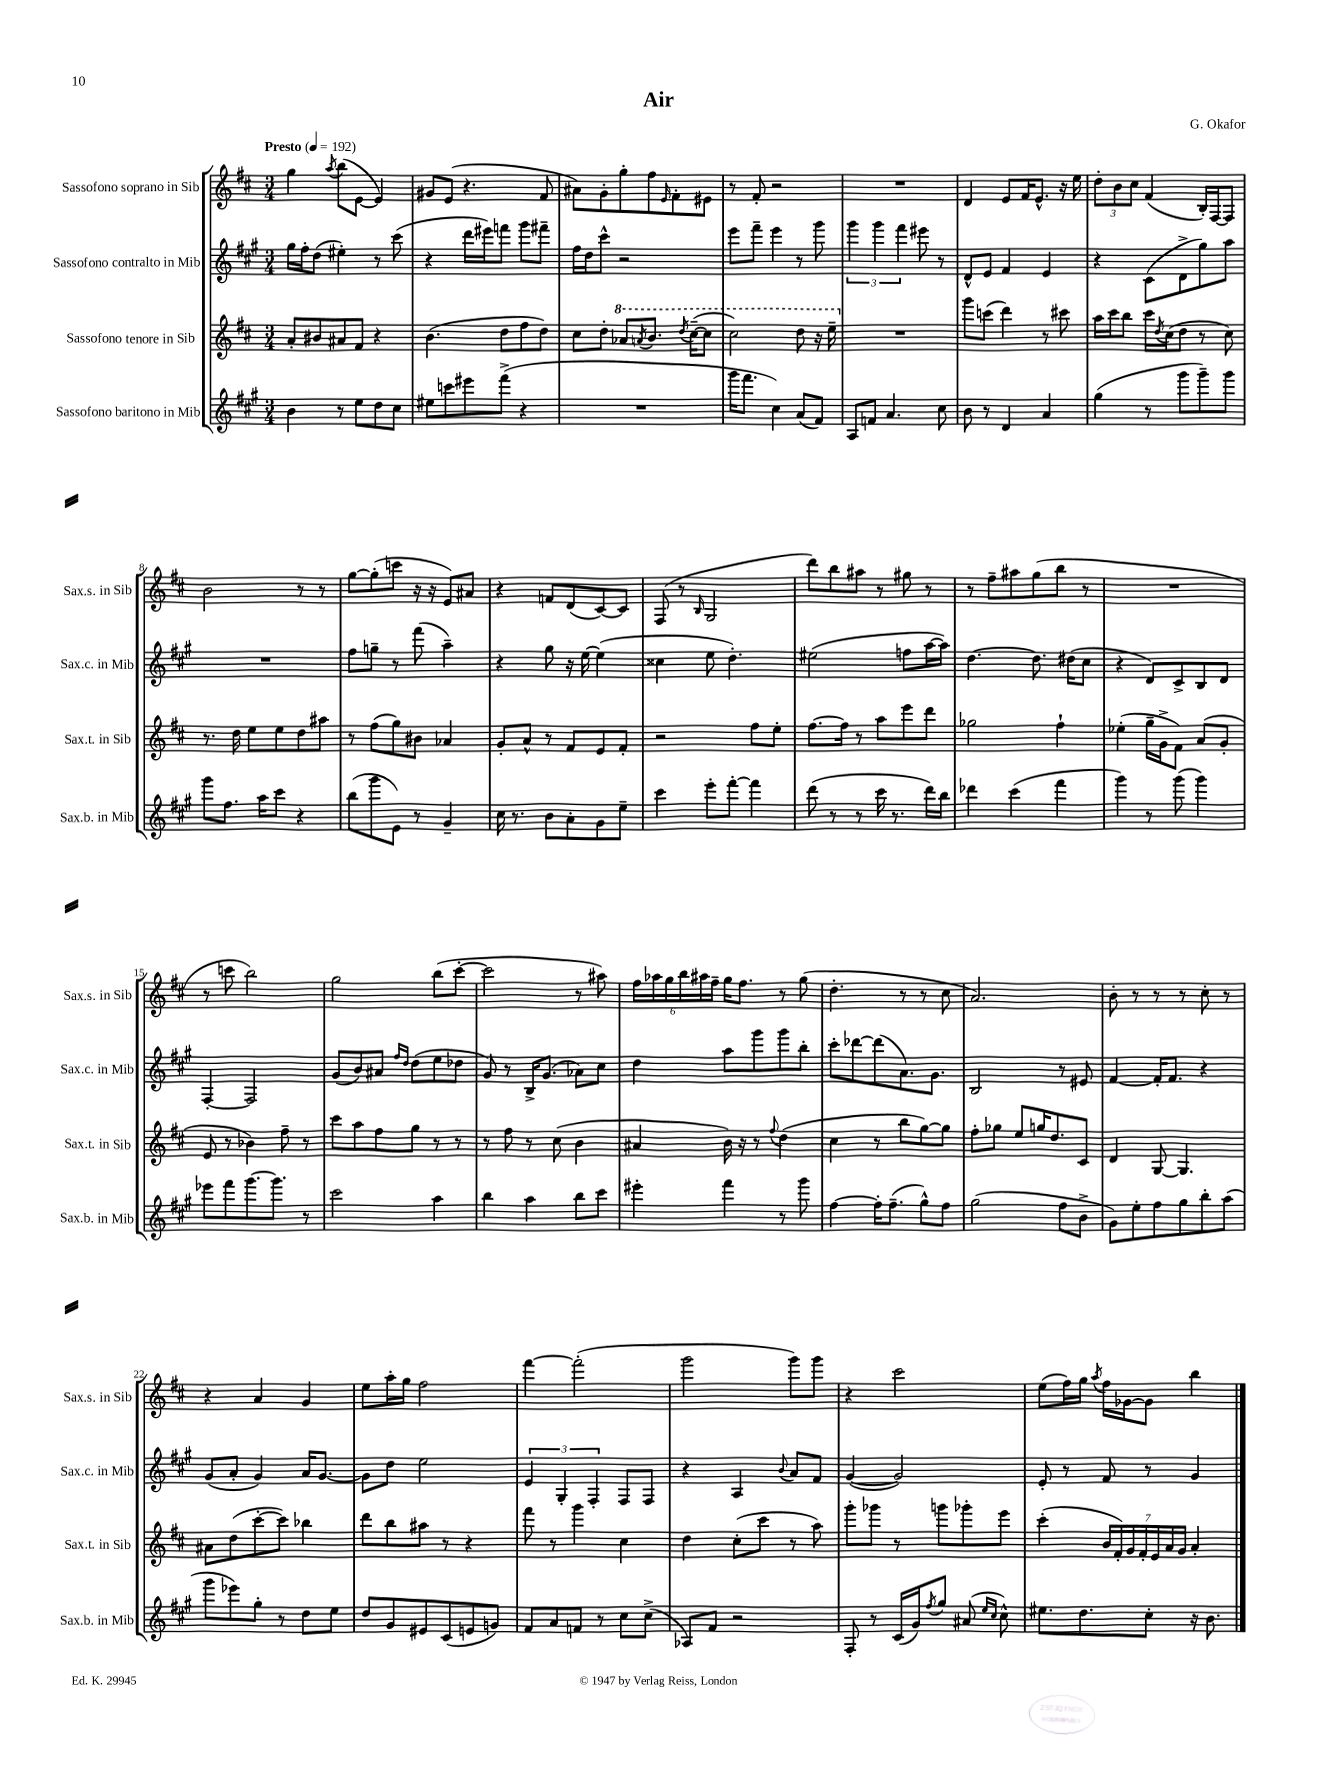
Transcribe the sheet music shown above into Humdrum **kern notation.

**kern	**kern	**kern	**kern
*part4	*part3	*part2	*part1
*staff4	*staff3	*staff2	*staff1
*I"Sassofono baritono in Mib	*I"Sassofono tenore in Sib	*I"Sassofono contralto in Mib	*I"Sassofono soprano in Sib
*I'Sax.b. in Mib	*I'Sax.t. in Sib	*I'Sax.c. in Mib	*I'Sax.s. in Sib
*clefG2	*clefG2	*clefG2	*clefG2
*k[f#c#g#]	*k[f#c#]	*k[f#c#g#]	*k[f#c#]
*M3/4	*M3/4	*M3/4	*M3/4
*MM192	*MM192	*MM192	*MM192
=1	=1	=1	=1
!	!	!	!LO:TX:a:B:t=Presto
4b\	8a'/L	16gg#\LL	4gg\
.	.	16ff#'\J	.
.	8b#X/	(8dd\J	.
.	.	.	8qaa/
8r	8a#X/	4ee#X'\)	(8bb\L
8ee\L	8f#/J	.	[8e\J
8dd\	4r	8r	4e/])
8cc#\J	.	(8ccc#\	.
=2	=2	=2	=2
8ee#X\L	(4.b\	4r	8g#X/L
8cccn\	.	.	(8e/J
8eee#X\	.	16ddd\LL	4.r
.	.	16eee#X\J)	.
(8fff#^\J	8dd\L	8fffn\J	.
4r	8ff#\	8ggg#\L	.
.	8dd\J)	8fff#X~\J	8f#/
=3	=3	=3	=3
2.r	8cc#\L	16ff#\LL	8a#X\L)
.	.	16dd\J	.
.	8dd'\J	8ccc#^^\J	8g'\
*	*8va	*	*
.	8aa-X/L	2r	8gg'\
.	8qaan/	.	.
.	8.bb/J	.	8ff#\
.	.	.	16qqe/
.	.	.	8f#'\
.	8qddd/	.	.
.	([16ccc#~\KL	.	.
.	8ccc#\J]	.	8e#X\J
=4	=4	=4	=4
16ggg#\KL	2ccc#\)	8eee\L	8r
8.fff#\J	.	.	.
.	.	8fff#~\J	8f#'/
4cc#\)	.	4eee\	2r
(8a/L	8ddd\	8r	.
8f#/J)	16r	8ggg#\	.
.	16eee~\	.	.
=5	=5	=5	=5
*	*X8va	*	*
8A/L	2.r	6ggg#\	2.r
8fn/J	.	.	.
.	.	6ggg#\	.
4.a/	.	.	.
.	.	6fff#\	.
.	.	8eee#X\	.
8cc#\	.	8r	.
=6	=6	=6	=6
8b\	8ggg\L	8d^^/L	4d/
8r	(8cccn\J	8e/J	.
4d/	4ddd\)	4f#/	8e/L
.	.	.	16f#/K
.	.	.	8.e^^/J
4a/	8r	4e/	.
.	8ccc#X\	.	16r
.	.	.	16ee\
=7	=7	=7	=7
(4gg#\	16aa\LL	4r	12dd'\L
.	16ccc#\J	.	.
.	.	.	12b\
.	8bb\J	.	.
.	.	.	12cc#\J
8r	16ccc#\LL	(8c#\L	(4f#/
.	8qdd/	.	.
.	(16cc#\J	.	.
8ggg#\L	8dd\J	8d^\	.
8ggg#~\)	8r	8gg#\)	16B'/LL)
.	.	.	[16F#/J
8ggg#\J	8cc#\)	8aa\J	8F#/J]
!!LO:LB:g=z
=8	=8	=8	=8
8ggg#\L	8.r	2.r	2b\
8.ff#\J	.	.	.
.	16dd\	.	.
.	8ee\L	.	.
16aa\KL	.	.	.
8ccc#\J	8ee\	.	.
4r	8dd\	.	8r
.	8aa#X\J	.	8r
=9	=9	=9	=9
(8bb\L	8r	8ff#\L	[8gg\L
8ggg#\	(8ff#\L	8ggn~\J	(8gg'\]
8e\J)	8gg\)	8r	8cccn\J
8r	8b#X\J	(8fff#\	16r
.	.	.	16r
4g#~/	4a-X/	4aa~\)	8e/L)
.	.	.	8a#X/J
=10	=10	=10	=10
16cc#\	8g'/L	4r	4r
8.r	.	.	.
.	8a^^/J	.	.
8b\L	8r	8gg#\	8fn/L
8a'\	8f#/L	16r	(8d/
.	.	[16ee\	.
8g#\	8e/	(4ee\]	[8c#/)
8ee~\J	8f#'/J	.	8c#/J]
=11	=11	=11	=11
4ccc#\	2r	4cc##X\	(8F#/
.	.	.	8r
.	.	.	16qqB/
8eee'\L	.	8ee\	2G/
[8fff#'\J	.	4.dd'\)	.
4fff#\]	8ff#\L	.	.
.	8ee'\J	.	.
=12	=12	=12	=12
(8ddd\	[8.ff#\L	(2ee#X\	8ddd\L)
8r	.	.	8bb\
.	16ff#\Jk]	.	.
8r	8r	.	8aa#X\J
16ccc#\	8aa\L	.	8r
8.r	.	.	.
.	8eee\	8ffn\L	8gg#X\
16ddd\LL)	8ddd\J	[16aa\L	8r
16bb\JJ	.	16aa\JJ])	.
=13	=13	=13	=13
4ddd-X\	2gg-X\	[4.dd\	8r
.	.	.	8ff#~\L
(4ccc#\	.	.	8aa#X\
.	.	8.dd\]	(8gg\
4fff#\	4ff#`\	.	8bb\J
.	.	(16dd#X\KL	.
.	.	8cc#\J	8r
=14	=14	=14	=14
4ggg#\)	(4ee-X'\	4r	2.r
8r	16gg~\LL	8d/L)	.
.	16g^\J	.	.
(8ggg#\	8f#\J)	8c#^/	.
4ggg#\)	(8a/L	8B/	.
.	8g'/J	8d/J	.
!!LO:LB:g=z
=15	=15	=15	=15
8eee-X\L	8e/	[4F#'/	8r
8fff#\	8r	.	8cccn\
[8.ggg#\	4b-X\)	2F#/]	2bb\)
8.ggg#\J]	.	.	.
.	8ff#~\	.	.
8r	8r	.	.
=16	=16	=16	=16
2ccc#\	8ccc#\L	(8g#/L	2gg\
.	8aa\	8b/)	.
.	8ff#\	8a#X/J	.
.	.	16qqff#/LL	.
.	.	16qqdd/JJ	.
.	8gg\J	(8dd\L	.
4aa\	8r	8ee\	(8bb\L
.	8r	8dd-X\J	[8ccc#'\J
=17	=17	=17	=17
4bb\	8r	8g#/)	2ccc#\]
.	8ff#\	8r	.
4aa\	8r	16B^/KL	.
.	.	(8.g#/J	.
.	(8cc#\	.	.
8bb\L	4b\	8a-X\L)	8r
8ccc#\J	.	8cc#\J	8aa#X\)
=18	=18	=18	=18
4eee#X'\	4a#X/	4dd\	24ff#\LL
.	.	.	24aa-X\
.	.	.	24gg\
.	.	.	24bb\
.	.	.	24aa#X\
.	.	.	24ff#~\JJ
4fff#\	16b\)	8aa\L	16gg\KL
.	16r	.	8.ff#\J
.	8r	8ggg#\	.
.	8qqff#/	.	.
8r	(4dd\	8ggg#\	8r
8ggg#\	.	8bb'\J	(8gg\
=19	=19	=19	=19
[4ff#\	4cc#\	8ccc#'\L	4.dd'\
.	.	[8ddd-X\	.
16ff#'\KL]	8r	(8ddd-\]	.
(8.ff#~\J	.	.	.
.	8bb\L	8.a\)	8r
8gg#^^\L)	[8gg\)	.	8r
.	.	8.g#\J	.
8ff#\J	8gg\J]	.	8cc#\
=20	=20	=20	=20
(2gg#\	8ff#'\L	2B/	2.a/)
.	8gg-X\J	.	.
.	8ee/L	.	.
.	16ggn/K	.	.
.	8.dd/	.	.
8ff#\L	.	8r	.
8b^\J	8c#/J	8e#X/	.
=21	=21	=21	=21
8g#\L)	4d/	[4f#/	8b'\
8ee'\	.	.	8r
8ff#\	[8G/	16f#'/KL]	8r
.	.	8.f#/J	.
8gg#\	4.G/]	.	8r
8bb'\	.	4r	8cc#'\
(8aa\J	.	.	8r
!!LO:LB:g=z
=22	=22	=22	=22
8ggg#\L	8a#X\L	(8g#/L	4r
8eee-X\)	(8dd\	8a'/J	.
8gg#'\J	[8ccc#'\	4g#/)	4a/
8r	8ccc#\J])	.	.
8dd\L	4bb-X\	16a/KL	4g/
.	.	[8.g#/J	.
8ee\J	.	.	.
=23	=23	=23	=23
8dd/L	8ddd\L	8g#\L]	8ee\L
8g#/	8bb\	8dd\J	16aa'\L
.	.	.	16gg\JJ
8e#X/	8aa#X\J	2ee\	2ff#\
(8c#/	8r	.	.
8en/	4r	.	.
8gn/J)	.	.	.
=24	=24	=24	=24
8f#/L	8fff#\	6e/	[4fff#\
8a/	8r	.	.
.	.	6G#'/	.
8fn/J	4ggg\	.	(2fff#'\]
.	.	6F#'/	.
8r	.	.	.
8cc#\L	4cc#\	8F#/L	.
(8cc#^\J	.	8F#/J	.
=25	=25	=25	=25
8A-X/L)	4dd\	4r	2ggg\
8f#/J	.	.	.
2r	(8cc#'\L	4A/	.
.	8ccc#\J	.	.
.	.	8qqb/	.
.	8r	8a/L	8ggg\L)
.	8aa\)	8f#/J	8ggg\J
=26	=26	=26	=26
8F#'/	8ggg'\L	([4g#/	4r
8r	8ggg-X\J	.	.
(16c#/LL	8r	2g#/])	2ccc#\
16g#/J)	.	.	.
8qff#/	.	.	.
8gg#/J	8gggn\L	.	.
(8a#X/	8ggg-X'\	.	.
16qqee/LL	.	.	.
16qqcc#/JJ	.	.	.
8cc#^^\)	8eee\J	.	.
=27	=27	=27	=27
8.ee#X\L	(4ccc#'\	8e'/	(8ee\L
.	.	8r	16ff#\L)
8.dd\	.	.	16gg\JJ
.	.	.	8qaa/
.	28b/LL	8f#/	16ff#\LL
.	28f#'/)	.	.
.	.	.	[16g-X\J
.	28g/	.	.
.	28f#'/	.	.
8cc#'\J	.	8r	8g-\J]
.	28e/	.	.
.	28a/	.	.
.	28g/JJ	.	.
16r	4a'/	4g#/	4bb\
8.b\	.	.	.
==	==	==	==
*-	*-	*-	*-
